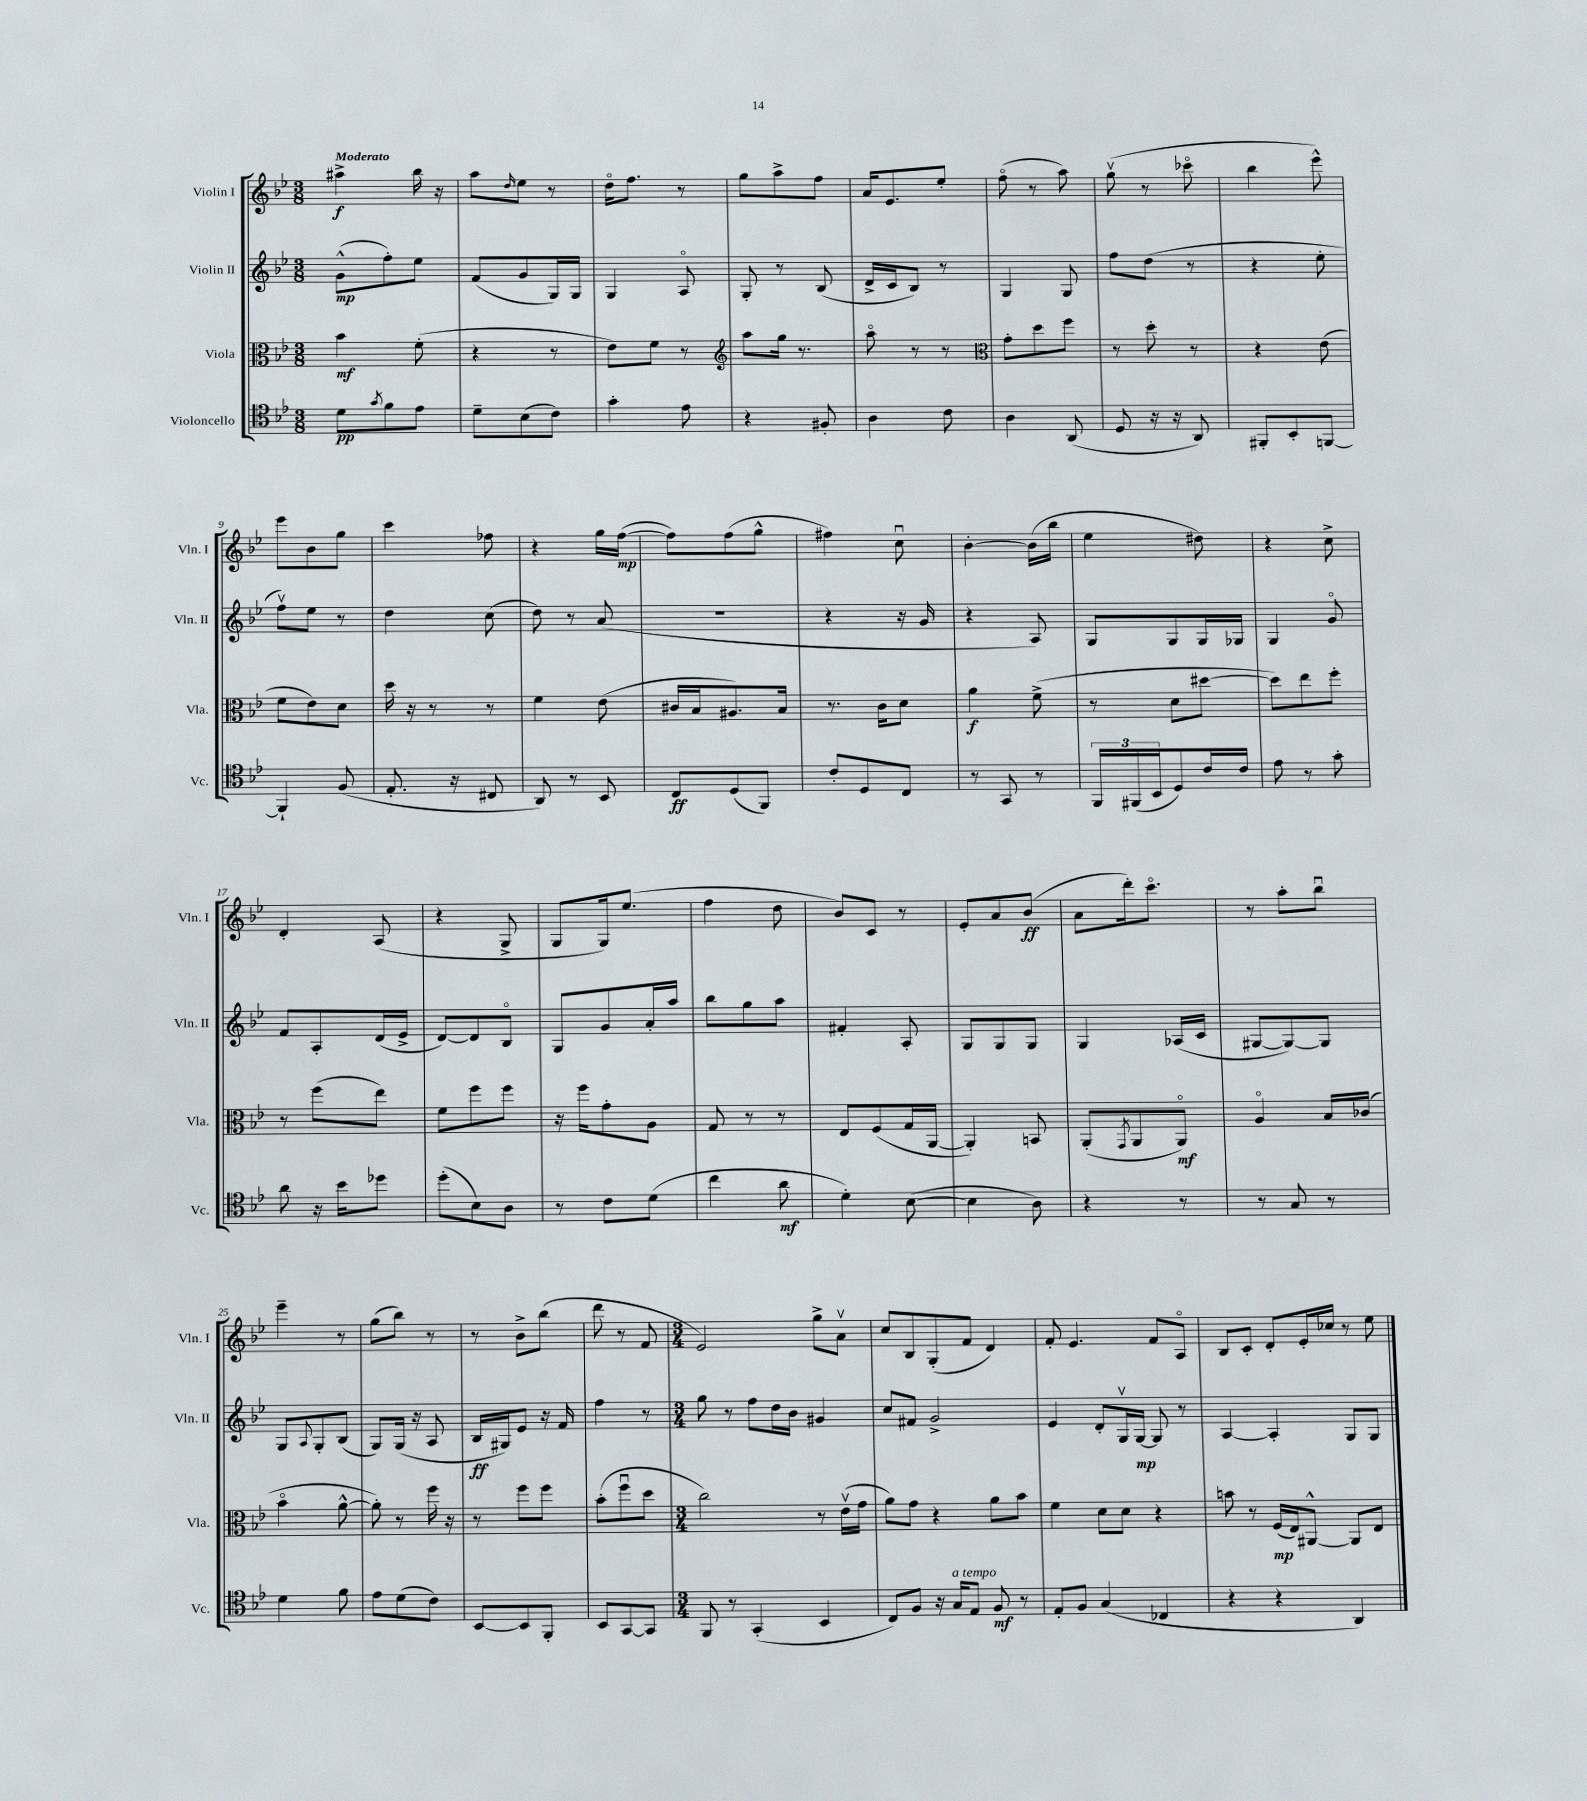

**kern	**kern	**kern	**kern
*staff4	*staff3	*staff2	*staff1
*clefC4	*clefC3	*clefG2	*clefG2
*k[b-e-]	*k[b-e-]	*k[b-e-]	*k[b-e-]
*M3/8	*M3/8	*M3/8	*M3/8
8d	4b-	(8g^^	4aa#^
8qg	.	.	.
8f	.	8ff')	.
8e-	(8f'	8ee-	16bb-
.	.	.	16r
=	=	=	=
8d~	4r	(8f	8aa
.	.	.	16qqdd
(8B-	.	8g	8ee-
8c)	8r	16G)	8r
.	.	16G	.
=	=	=	=
4g'	8e-)	4G	16ddo
.	.	.	8.ff
.	8f	.	.
8e-	8r	8Ao	8r
=	=	=	=
*	*clefG2	*	*
4r	8aa	8G'	8gg
.	16gg	8r	8aa^
.	8.r	.	.
8F#'	.	(8B-	8ff
=	=	=	=
4A	8aao	16d^	16a
.	.	16c	8.e-
.	8r	8B-)	.
8c	8r	8r	8ee-'
=	=	=	=
*	*clefC3	*	*
4A	8g'	4G	(8ffo
.	8dd	.	8r
(8AA	8ff	8G	8aa)
=	=	=	=
8D	8r	8ff	(8ggv
16r	8dd'	(8dd	8r
16r	.	.	.
8AA)	8r	8r	8ccc-o
=	=	=	=
8FF#'	4r	4r	4bb-
8BB-'	.	.	.
[8FF	(8e-	8ee-'	8eee-^^)
=	=	=	=
4FF`]	8f	8ffv)	8eee-
.	8e-)	8ee-	8b-
(8F	8d	8r	8gg
=	=	=	=
8.E-'	16dd	4dd	4ccc
.	16r	.	.
.	8r	.	.
16r	.	.	.
8C#	8r	(8cc	8ff-
=	=	=	=
8AA)	4f	8dd)	4r
8r	.	8r	.
8BB-	(8e-	(8a	16gg
.	.	.	([16ff
=	=	=	=
8C	16c#	4.r	8ff])
.	16B-	.	.
(8D	8.A#)	.	(8ff
8FF)	.	.	8gg^^
.	16B-	.	.
=	=	=	=
8c'	8.r	4r	4ff#)
8D	.	.	.
.	16c	.	.
8C	8d	16r	8ccu
.	.	16g	.
=	=	=	=
8r	4a	4r	[4b-'
8GG	.	.	.
8r	(8f^	8A)	(16b-]
.	.	.	16bb-
=	=	=	=
24FF	8r	8G	4ee-
(24FF#	.	.	.
24BB-	.	.	.
8D)	8d	8G	.
16c	[8dd#	16G	8dd#)
16c	.	16G-	.
=	=	=	=
8e-	8dd#])	4G	4r
8r	8ee-	.	.
8g'	8ff'	8go	8cc^
=	=	=	=
8a	8r	8f	4d'
16r	(8ff	8A'	.
16b-	.	.	.
8dd-	8ee-)	(16d	(8A
.	.	16e-^	.
=	=	=	=
(8dd'	8f	[8d)	4r
8B-)	8ff	8d]	.
8A	8ff	8B-o	8G^
=	=	=	=
8r	16r	8G	8G
.	16ff	.	.
8c	8g'	8g	16G)
.	.	.	(8.ee-
(8d	8A	16a'	.
.	.	16aa	.
=	=	=	=
4cc	8G	8bb-	4ff
.	8r	8gg	.
8a	8r	8aa	8dd
=	=	=	=
4d')	8E-	4f#'	8b-)
.	(8F	.	8c
([8B-	16G	8A'	8r
.	[16AA	.	.
=	=	=	=
4B-]	4AA'])	8G	8e-'
.	.	8G	8a
8A)	8BB	8G	(8b-
=	=	=	=
4r	(8AA'	4G	8a
.	8qGG	.	.
.	8AA	.	16ddd')
.	.	.	8.ccco
8r	8AAo)	(16A-	.
.	.	16c	.
=	=	=	=
8r	4Ao	[8G#	8r
8G	.	8G#_)	8aa'
8r	16B-	8G#]	8bb-u
.	(16c-	.	.
=	=	=	=
4d	4b-o	8G	4eee-~
.	.	8qqA	.
.	.	8G'	.
8f	[8a^^	(8B-	8r
=	=	=	=
8e-	8a'])	8G)	(8gg
(8d	8r	(16G	8bb-)
.	.	16r	.
8c)	16ff	8A	8r
.	16r	.	.
=	=	=	=
[8BB-	8r	16B-	8r
.	.	16G#)	.
8BB-]	8ff	8e-	8b-^
8FF'	8ff	16r	(8bb-
.	.	16f	.
=	=	=	=
8BB-	(8b-'	4ff	8ddd
[8GG	8ffu	.	8r
8GG]	8dd	8r	8f
=	=	=	=
*M3/4	*M3/4	*M3/4	*M3/4
8FF	2cc)	8gg	2e-)
8r	.	8r	.
(4GG'	.	8ff	.
.	.	16dd	.
.	.	16b-	.
4BB-	8r	4g#	8gg^
.	(16e-v	.	8av
.	16g	.	.
=	=	=	=
8C)	8a)	8cc	8cc
8F	8g	8f#	8B-
16r	4r	2g^	(8G'
16G	.	.	.
8E-	.	.	8f
8F	8a	.	4d)
8r	8b-	.	.
=	=	=	=
8E-'	4f	4e-	8f'
8F	.	.	4.e-
(4G	8d	8d'	.
.	8d	16Gv	.
.	.	[16G	.
4C-	4r	8G]	8f
.	.	8r	8Ao
=	=	=	=
4r	8b	[4A	8B-
.	8r	.	8c'
4r	(16F	4A']	8d'
.	16E-)	.	.
.	[8AA#^^	.	16e-'
.	.	.	16cc-
4AA)	8AA#]	8G	8r
.	8E-	8G	8ee-
==	==	==	==
*-	*-	*-	*-
